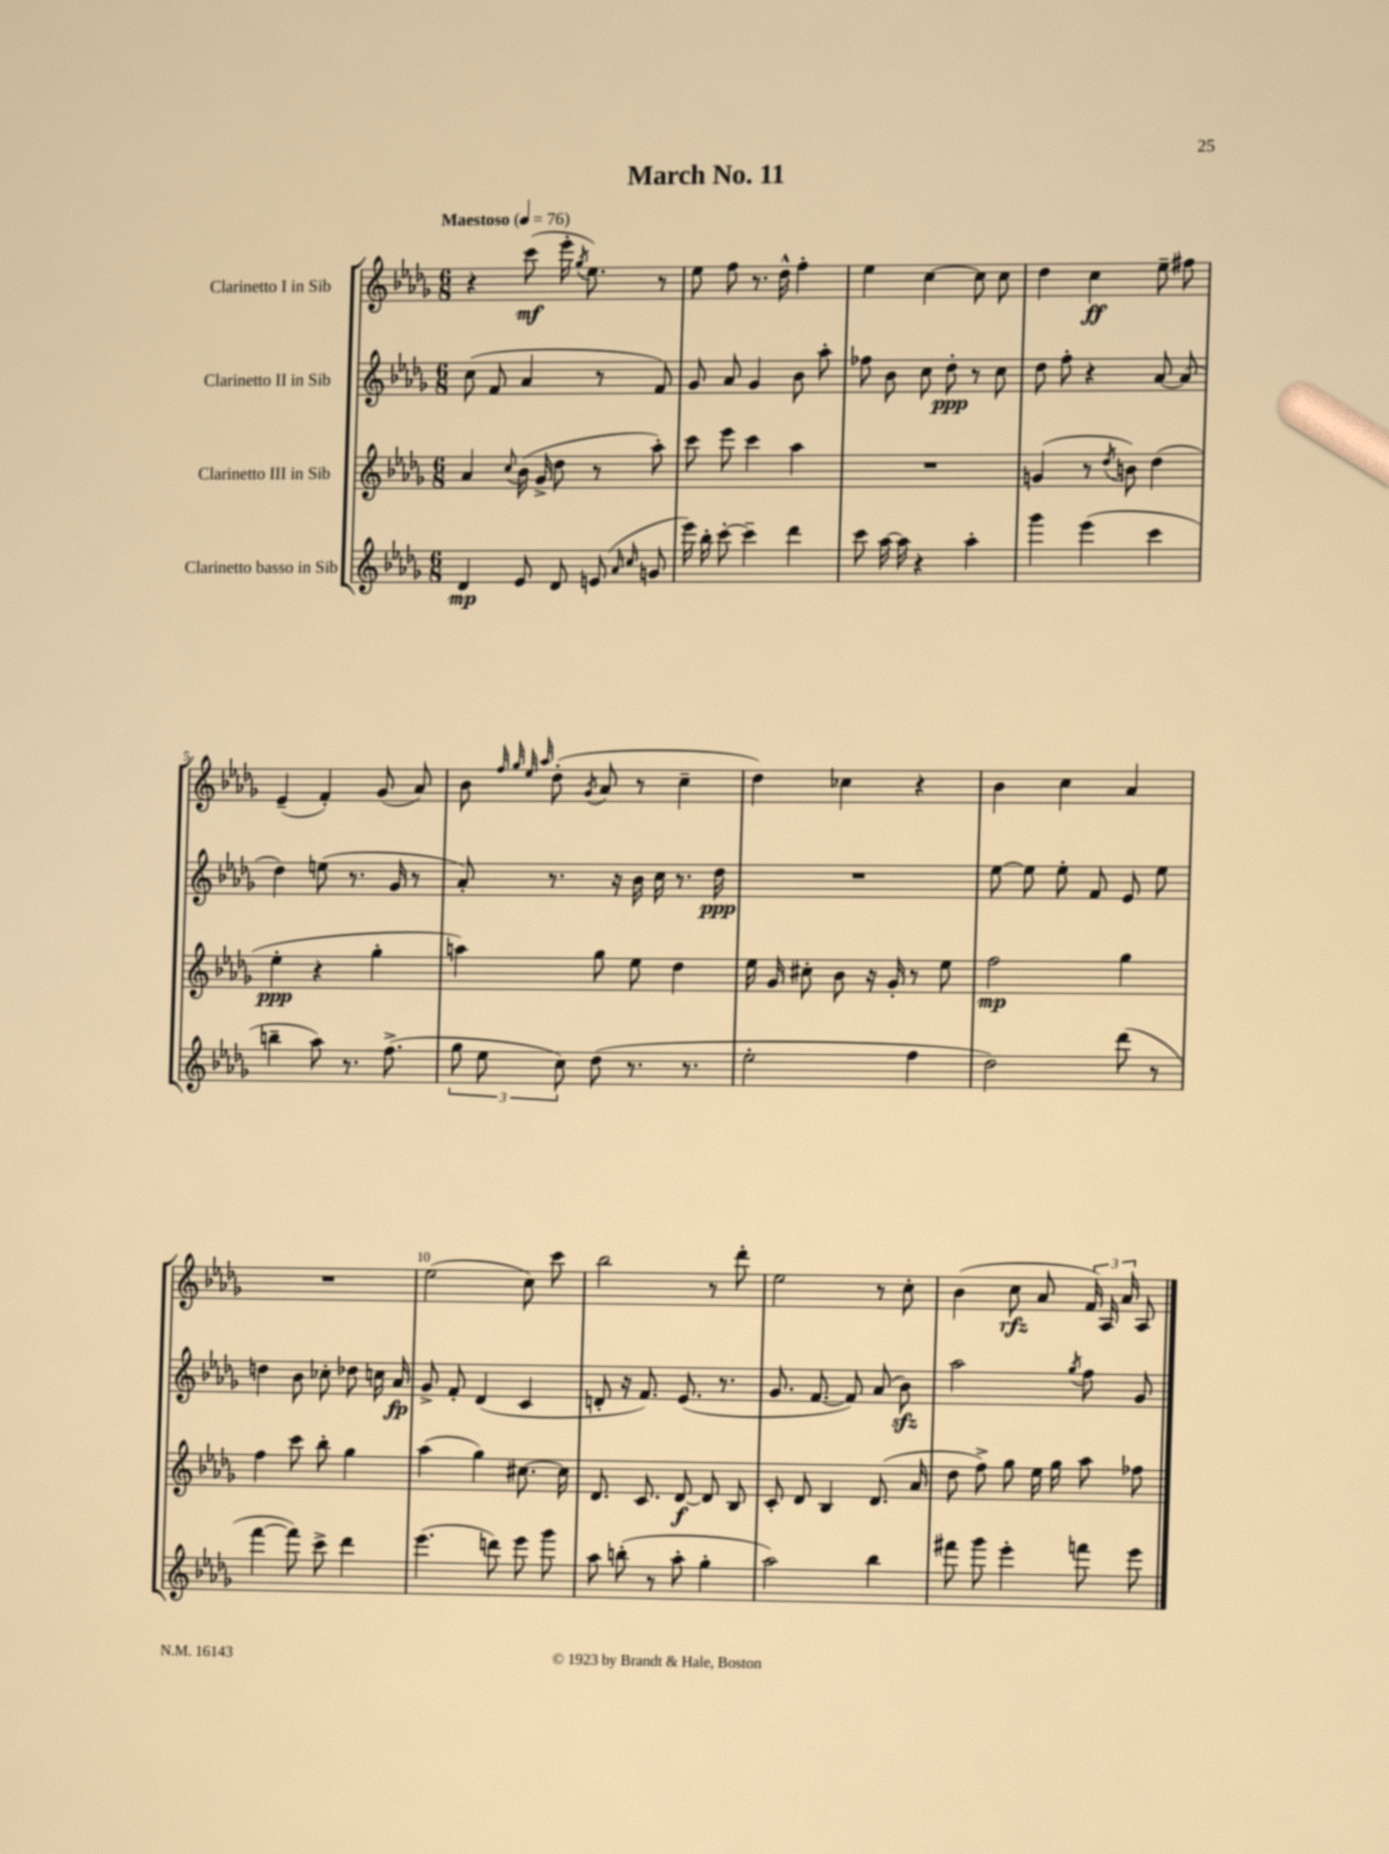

**kern	**dynam	**kern	**dynam	**kern	**dynam	**kern	**dynam
*part4	*part4	*part3	*part3	*part2	*part2	*part1	*part1
*staff4	*staff4	*staff3	*staff3	*staff2	*staff2	*staff1	*staff1
*I"Clarinetto basso in Sib	*	*I"Clarinetto III in Sib	*	*I"Clarinetto II in Sib	*	*I"Clarinetto I in Sib	*
*clefG2	*	*clefG2	*	*clefG2	*	*clefG2	*
*k[b-e-a-d-g-]	*	*k[b-e-a-d-g-]	*	*k[b-e-a-d-g-]	*	*k[b-e-a-d-g-]	*
*M6/8	*	*M6/8	*	*M6/8	*	*M6/8	*
*MM76	*	*MM76	*	*MM76	*	*MM76	*
=1	=1	=1	=1	=1	=1	=1	=1
!	!	!	!	!	!	!LO:TX:a:B:t=Maestoso	!
4d-/	mp	4a-/	.	(8cc\	.	4r	.
.	.	.	.	8f/	.	.	.
.	.	8qqcc/	.	.	.	.	.
8e-/	.	(16b-\	.	4a-/	.	(8ccc\	mf
.	.	16g-^/	.	.	.	.	.
8d-/	.	8dd-\	.	.	.	16eee-'\	.
.	.	.	.	.	.	8qgg-/	.
.	.	.	.	.	.	8.ee-\)	.
(8en/	.	8r	.	8r	.	.	.
16qqa-/	.	.	.	.	.	.	.
16qqcc/	.	.	.	.	.	.	.
8gn/	.	8aa-'\)	.	8f/)	.	8r	.
=2	=2	=2	=2	=2	=2	=2	=2
16eee-\)	.	8ccc\	.	8g-/	.	8ee-\	.
16bb-'\	.	.	.	.	.	.	.
[8ccc'\	.	8eee-\	.	8a-/	.	8ff\	.
4ccc~\]	.	4ccc\	.	4g-/	.	8.r	.
.	.	.	.	.	.	16dd-^^\	.
4ddd-\	.	4aa-\	.	8b-\	.	4ff'\	.
.	.	.	.	8aa-'\	.	.	.
=3	=3	=3	=3	=3	=3	=3	=3
8ccc\	.	2.r	.	8ff-X\	.	4ee-\	.
[16aa-\	.	.	.	8b-\	.	.	.
16aa-\]	.	.	.	.	.	.	.
4r	.	.	.	8cc\	.	[4cc\	.
.	.	.	.	8dd-'\	ppp	.	.
4aa-'\	.	.	.	8r	.	8cc\]	.
.	.	.	.	8cc\	.	8cc\	.
=4	=4	=4	=4	=4	=4	=4	=4
4ggg-\	.	(4gn/	.	8dd-\	.	4dd-\	.
.	.	.	.	8ff'\	.	.	.
(4eee-\	.	8r	.	4r	.	4cc\	ff
.	.	8qdd-/	.	.	.	.	.
.	.	8bn\)	.	.	.	.	.
4ccc\	.	(4dd-\	.	[8a-/	.	8ee-~\	.
.	.	.	.	(8a-/]	.	8ff#X\	.
!!LO:LB:g=z
=5	=5	=5	=5	=5	=5	=5	=5
4bbn~\	.	4ee-'\	ppp	4dd-\)	.	(4e-~/	.
8aa-\)	.	4r	.	(8een\	.	4f'/)	.
8.r	.	.	.	8.r	.	.	.
.	.	4gg-'\	.	.	.	(8g-/	.
(8.ff^\	.	.	.	16g-/	.	.	.
.	.	.	.	8r	.	8a-/)	.
=6	=6	=6	=6	=6	=6	=6	=6
12gg-\	.	4aan\)	.	8a-'/)	.	8b-\	.
12ee-\	.	.	.	.	.	.	.
.	.	.	.	.	.	32qqff/	.
.	.	.	.	.	.	32qqgg-/	.
.	.	.	.	.	.	32qqee-/	.
.	.	.	.	.	.	32qqaa-/	.
.	.	.	.	8.r	.	(8dd-'\	.
12cc\)	.	.	.	.	.	.	.
.	.	.	.	.	.	8qg-/	.
(8dd-\	.	8gg-\	.	.	.	8a-/	.
.	.	.	.	16r	.	.	.
8.r	.	8ee-\	.	16b-\	.	8r	.
.	.	.	.	16cc\	.	.	.
.	.	4dd-\	.	8.r	.	4cc~\	.
8.r	.	.	.	.	.	.	.
.	.	.	.	16dd-\	ppp	.	.
=7	=7	=7	=7	=7	=7	=7	=7
2ee-'\	.	16ee-\	.	2.r	.	4dd-\)	.
.	.	16g-/	.	.	.	.	.
.	.	8cc#X'\	.	.	.	.	.
.	.	8b-\	.	.	.	4cc-X\	.
.	.	16r	.	.	.	.	.
.	.	16g-'/	.	.	.	.	.
4ff\	.	8r	.	.	.	4r	.
.	.	8ee-\	.	.	.	.	.
=8	=8	=8	=8	=8	=8	=8	=8
2dd-\)	.	2ff\	mp	[8ee-\	.	4b-\	.
.	.	.	.	8ee-\]	.	.	.
.	.	.	.	8ee-'\	.	4cc\	.
.	.	.	.	8f/	.	.	.
(8ddd-\	.	4gg-\	.	8e-/	.	4a-/	.
8r	.	.	.	8ee-\	.	.	.
!!LO:LB:g=z
=9	=9	=9	=9	=9	=9	=9	=9
[4fff\	.	4ff\	.	4ddn\	.	2.r	.
8fff\])	.	8ccc\	.	8b-\	.	.	.
8ccc^\	.	8bb-'\	.	8cc-X'\	.	.	.
4ddd-\	.	4gg-\	.	8dd-X\	.	.	.
.	.	.	.	16ccn\	.	.	.
.	.	.	.	16a-/	fp	.	.
=10	=10	=10	=10	=10	=10	=10	=10
(4.eee-\	.	(4aa-\	.	8g-^/	.	(2ee-\	.
.	.	.	.	8f'/	.	.	.
.	.	4gg-\)	.	(4d-/	.	.	.
8dddn\)	.	.	.	.	.	.	.
8eee-\	.	[8.cc#X\	.	4c/	.	8cc\)	.
8ggg-\	.	.	.	.	.	8ccc\	.
.	.	16cc#\]	.	.	.	.	.
=11	=11	=11	=11	=11	=11	=11	=11
8aa-\	.	8.d-/	.	8dn'/	.	2bb-\	.
(8bbn'\	.	.	.	16r	.	.	.
.	.	8.c/	.	8.f/)	.	.	.
8r	.	.	.	.	.	.	.
8aa-'\	.	[8d-/	f	(8.e-/	.	.	.
4gg-'\	.	8d-/]	.	.	.	8r	.
.	.	.	.	8.r	.	.	.
.	.	8B-/	.	.	.	8ddd-'\	.
=12	=12	=12	=12	=12	=12	=12	=12
2aa-\)	.	8c'/	.	8.g-/	.	2ee-\	.
.	.	8d-/	.	.	.	.	.
.	.	.	.	[8.f/	.	.	.
.	.	4B-/	.	.	.	.	.
.	.	.	.	8f/])	.	.	.
4bb-\	.	(8.d-/	.	(8a-/	.	8r	.
.	.	.	.	8b-zz\)	.	8cc'\	.
.	.	16a-/	.	.	.	.	.
=13	=13	=13	=13	=13	=13	=13	=13
8fff#X\	.	8dd-\	.	2aa-\	.	(4b-\	.
8ggg-\	.	8ff^\)	.	.	.	.	.
4eee-'\	.	8gg-\	.	.	.	8cc\	rfz
.	.	16ee-\	.	.	.	8a-/	.
.	.	16gg-\	.	.	.	.	.
.	.	.	.	8qgg-/	.	.	.
8fffn\	.	8aa-\	.	8ff\	.	24f/)	.
.	.	.	.	.	.	24A-/	.
.	.	.	.	.	.	24a-/	.
8eee-\	.	8ff-X\	.	8g-/	.	8A-/	.
==	==	==	==	==	==	==	==
*-	*-	*-	*-	*-	*-	*-	*-
